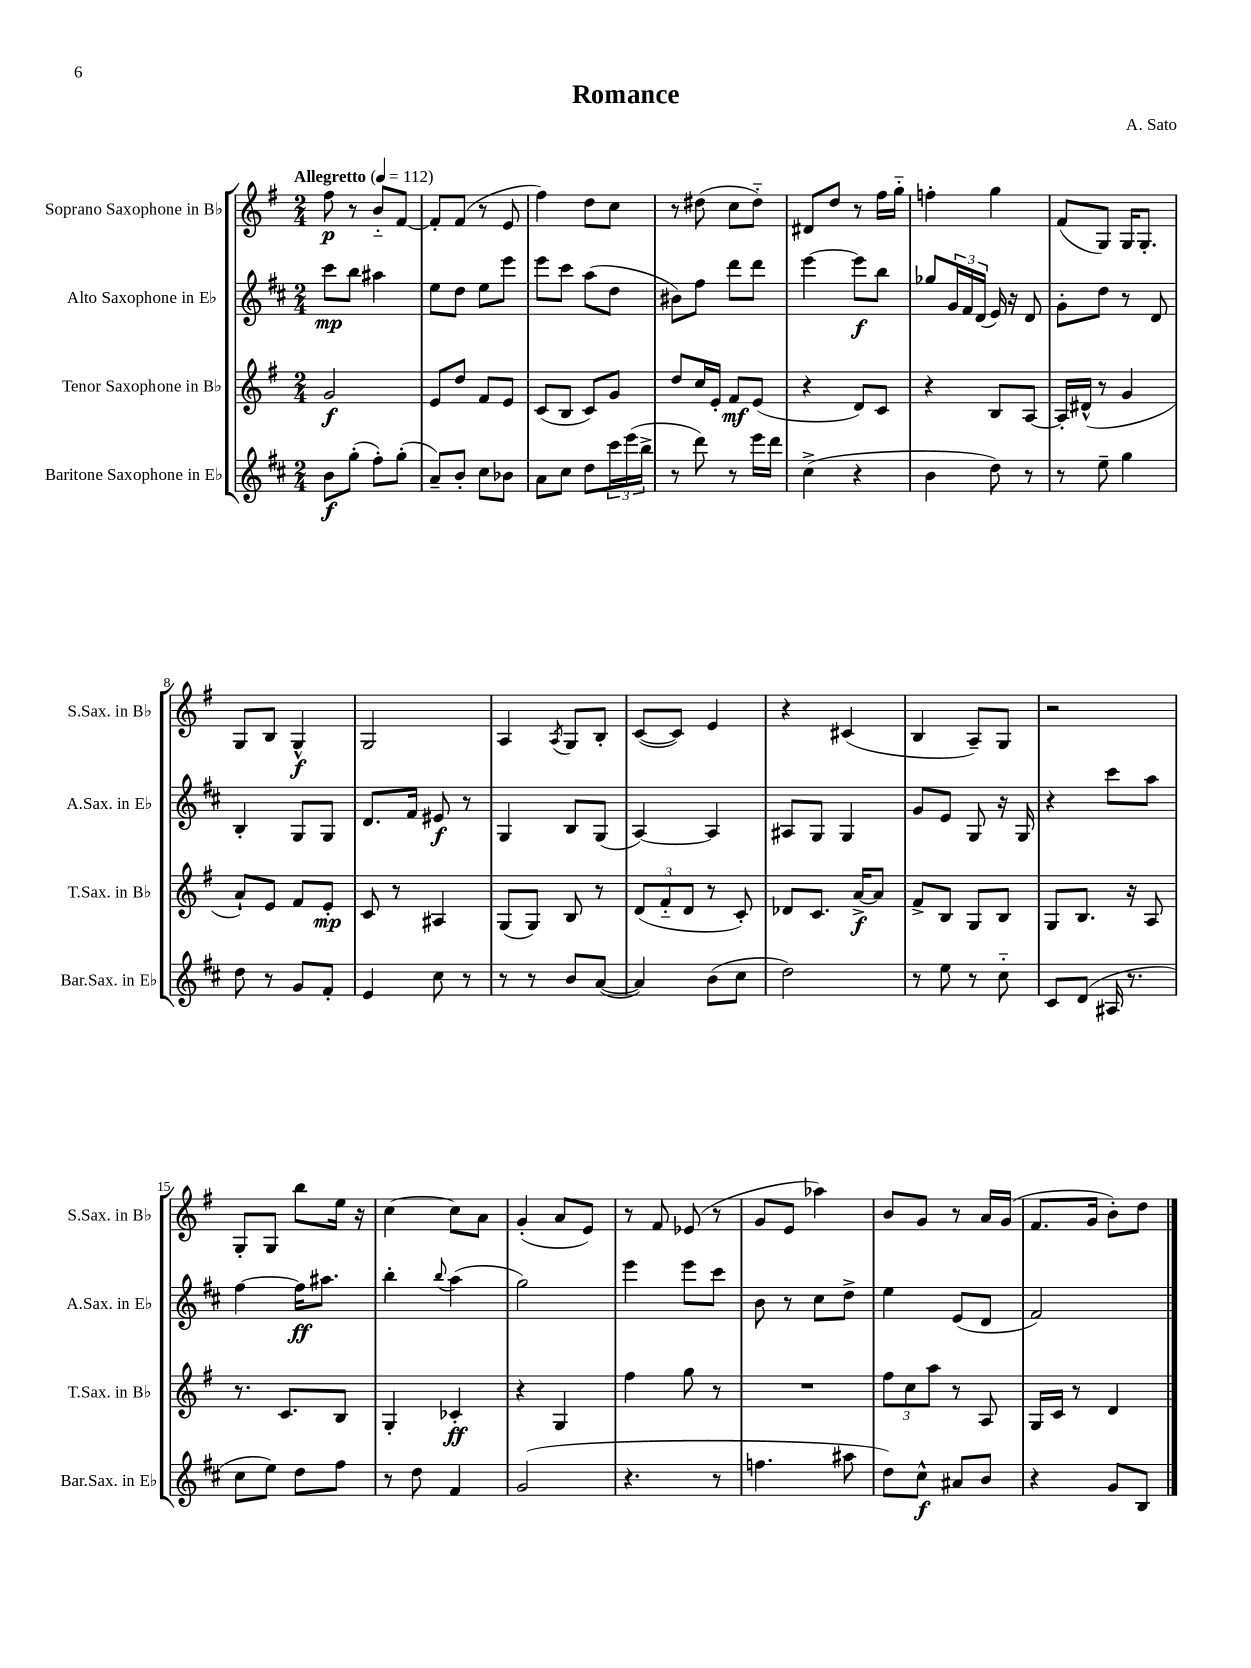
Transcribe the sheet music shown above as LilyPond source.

\header { title = "Romance" composer = "A. Sato" }
<<
\new StaffGroup <<
\new Staff = "s0" \with { instrumentName = "Soprano Saxophone in Bb" shortInstrumentName = "S.Sax. in Bb" } {
    \clef treble \key g \major \numericTimeSignature \time 2/4 \tempo "Allegretto" 4 = 112
    fis''8\p r8 b'8-_ fis'8~ |
    fis'8-. fis'8( r8 e'8 |
    fis''4) d''8 c''8 |
    r8 dis''8( c''8 dis''8-_) |
    dis'8 d''8 r8 fis''16 g''16-_ |
    f''4-. g''4 |
    fis'8( g8) g16 g8.-. |
    g8 b8 g4-^\f |
    g2 |
    a4 \acciaccatura { a8 } g8 b8-. |
    c'8~( c'8) e'4 |
    r4 cis'4( |
    b4 a8--) g8 |
    r2 |
    g8-. g8 b''8 e''16 r16 |
    c''4~ c''8 a'8 |
    g'4-.( a'8 e'8) |
    r8 fis'8 ees'8( r8 |
    g'8 e'8 aes''4) |
    b'8 g'8 r8 a'16 g'16( |
    fis'8. g'16 b'8-.) d''8 \bar "|." |
}
\new Staff = "s1" \with { instrumentName = "Alto Saxophone in Eb" shortInstrumentName = "A.Sax. in Eb" } {
    \clef treble \key d \major \numericTimeSignature \time 2/4
    cis'''8\mp b''8 ais''4 |
    e''8 d''8 e''8 e'''8 |
    e'''8 cis'''8 a''8( d''8 |
    bis'8) fis''8 d'''8 d'''8 |
    e'''4~ e'''8\f b''8 |
    ges''8 \tuplet 3/2 { g'16 fis'16 d'16( } e'16) r16 d'8 |
    g'8-. d''8 r8 d'8 |
    b4-. g8 g8 |
    d'8. fis'16 eis'8\f r8 |
    g4 b8 g8( |
    a4~) a4 |
    ais8 g8 g4 |
    g'8 e'8 g8 r16 g16 |
    r4 cis'''8 a''8 |
    fis''4~ fis''16\ff ais''8. |
    b''4-. \appoggiatura { b''8 } a''4( |
    g''2) |
    e'''4 e'''8 cis'''8 |
    b'8 r8 cis''8 d''8-> |
    e''4 e'8( d'8 |
    fis'2) \bar "|." |
}
\new Staff = "s2" \with { instrumentName = "Tenor Saxophone in Bb" shortInstrumentName = "T.Sax. in Bb" } {
    \clef treble \key g \major \numericTimeSignature \time 2/4
    g'2\f |
    e'8 d''8 fis'8 e'8 |
    c'8( b8 c'8) g'8 |
    d''8 c''16 e'16-. fis'8\mf e'8( |
    r4 d'8) c'8 |
    r4 b8 a8~ |
    a16-. dis'16-^( r8 g'4 |
    a'8-!) e'8 fis'8 e'8-.\mp |
    c'8 r8 ais4 |
    g8( g8) b8 r8 |
    \tuplet 3/2 { d'8( fis'8-_ d'8 } r8 c'8-.) |
    des'8 c'8. a'16~->\f a'8 |
    fis'8-> b8 g8 b8 |
    g8 b8. r16 a8 |
    r8. c'8. b8 |
    g4-. ces'4-.\ff |
    r4 g4 |
    fis''4 g''8 r8 |
    R2 |
    \tuplet 3/2 { fis''8 c''8 a''8 } r8 a8 |
    g16 c'16 r8 d'4 \bar "|." |
}
\new Staff = "s3" \with { instrumentName = "Baritone Saxophone in Eb" shortInstrumentName = "Bar.Sax. in Eb" } {
    \clef treble \key d \major \numericTimeSignature \time 2/4
    b'8\f g''8-.( fis''8-.) g''8-.( |
    a'8--) b'8-. cis''8 bes'8 |
    a'8 cis''8 d''8 \tuplet 3/2 { cis'''16 e'''16( b''16-> } |
    r8 d'''8) r8 e'''16 d'''16 |
    cis''4->( r4 |
    b'4 d''8) r8 |
    r8 e''8-- g''4 |
    d''8 r8 g'8 fis'8-. |
    e'4 cis''8 r8 |
    r8 r8 b'8 a'8~( |
    a'4) b'8( cis''8 |
    d''2) |
    r8 e''8 r8 cis''8-_ |
    cis'8 d'8( ais16 r8. |
    cis''8 e''8) d''8 fis''8 |
    r8 d''8 fis'4 |
    g'2( |
    r4. r8 |
    f''4. ais''8 |
    d''8) cis''8-^\f ais'8 b'8 |
    r4 g'8 b8 \bar "|." |
}
>>
>>
